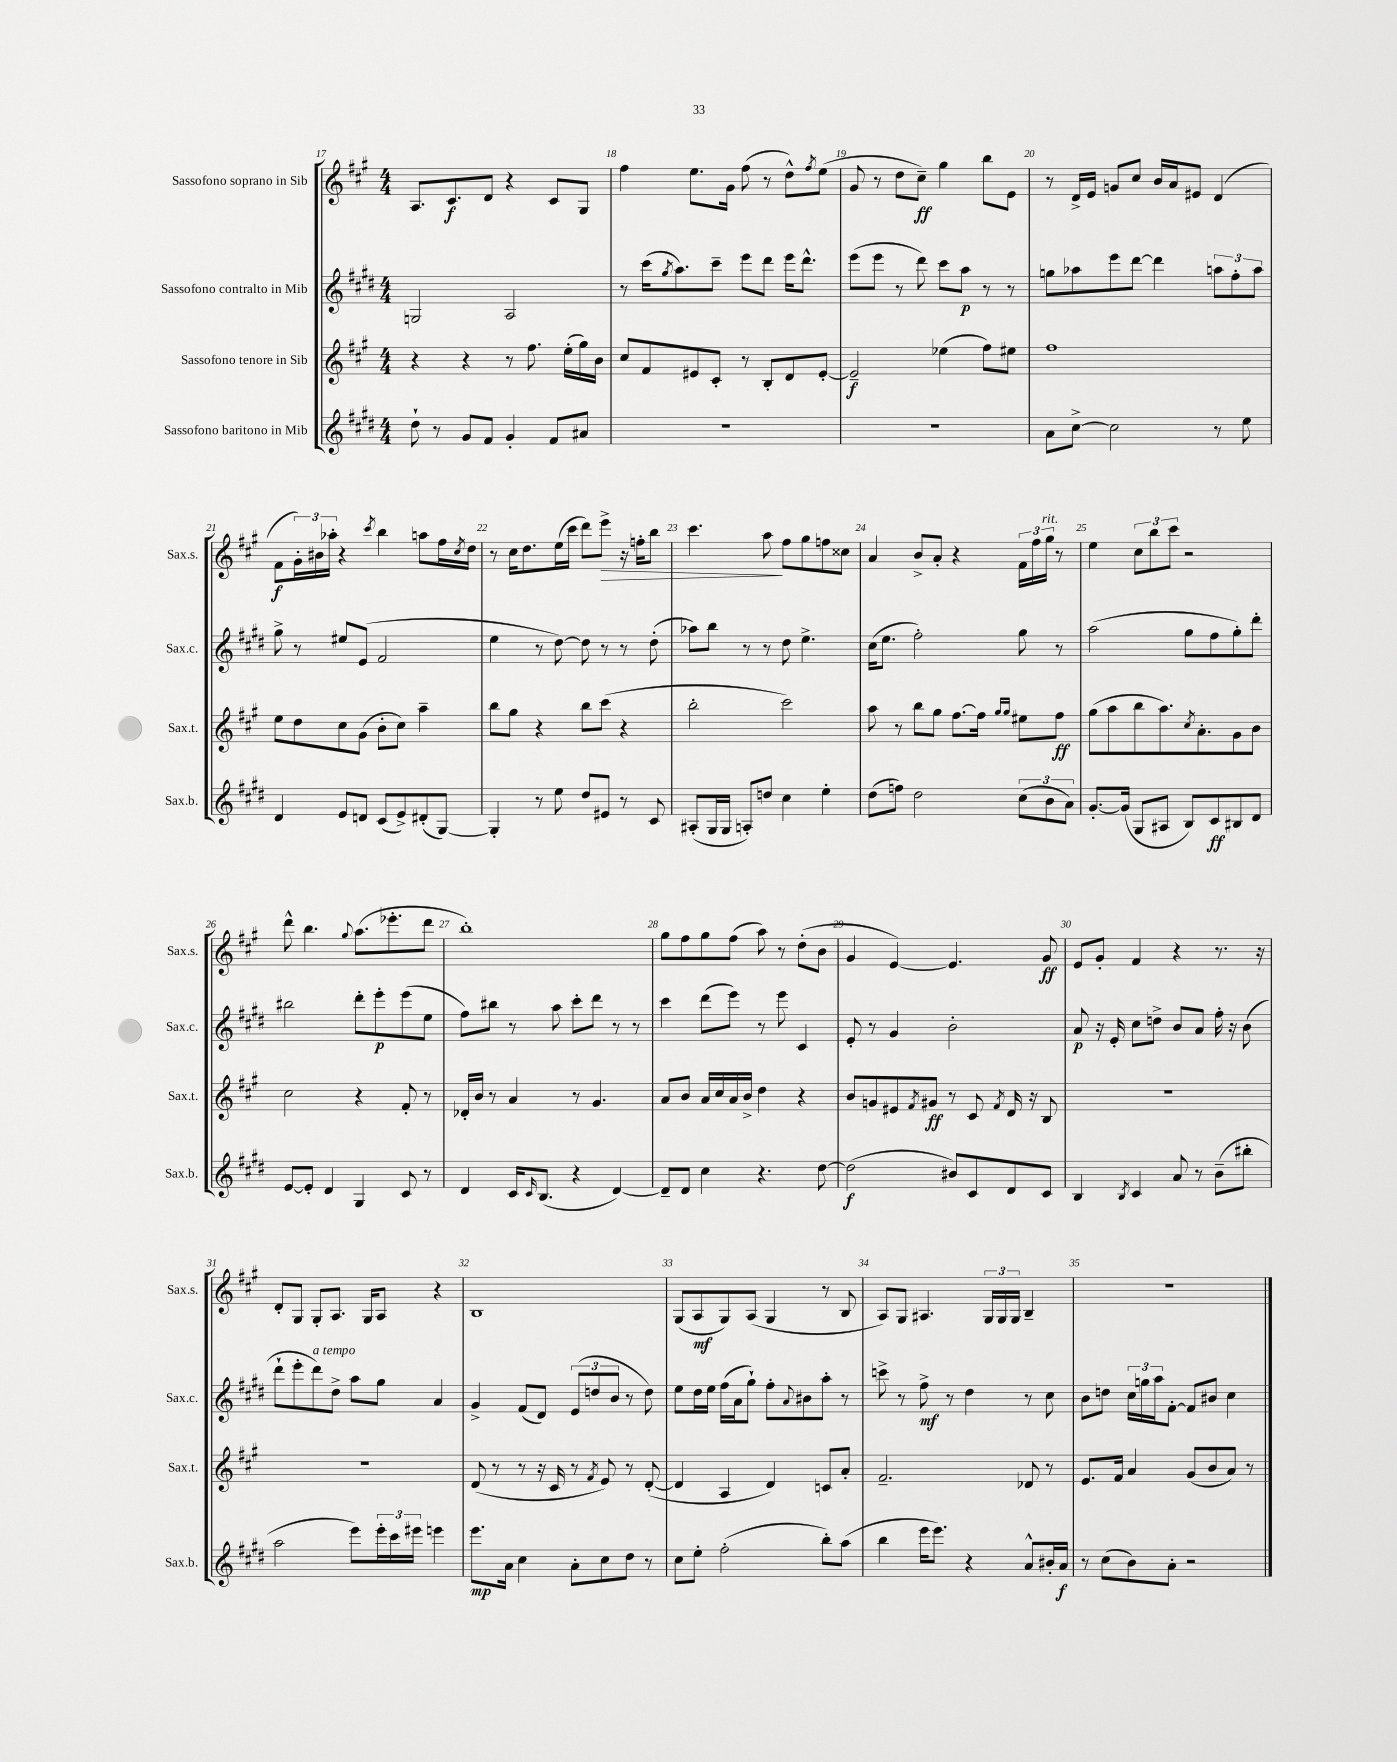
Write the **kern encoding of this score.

**kern	**kern	**kern	**kern
*staff4	*staff3	*staff2	*staff1
*clefG2	*clefG2	*clefG2	*clefG2
*k[f#c#g#d#]	*k[f#c#g#]	*k[f#c#g#d#]	*k[f#c#g#]
*M4/4	*M4/4	*M4/4	*M4/4
8dd#`	4r	2G	8.A
8r	.	.	.
.	.	.	8.c#
8g#	4r	.	.
8f#	.	.	8d
4g#'	8r	2A	4r
.	8.ff#	.	.
8f#	.	.	8c#
.	(16ee'	.	.
8a#	16gg#)	.	8G#
.	16b	.	.
=	=	=	=
1r	8cc#	8r	4ff#
.	8f#	(16ccc#	.
.	.	8qgg#	.
.	.	8.aa)	.
.	8e#	.	8.ee
.	8c#'	8ccc#~	.
.	.	.	16g#
.	8r	8eee	(8ff#
.	8B'	8ddd#	8r
.	8d	16eee	8dd^^)
.	.	8.ddd#^^	.
.	.	.	8qff#
.	[8e#'	.	(8ee
=	=	=	=
1r	2e#~]	(8eee	8g#
.	.	8eee	8r
.	.	8r	8dd
.	.	8ddd#)	8cc#~)
.	(4ee-	8ccc#	4gg#
.	.	8aa	.
.	8ff#)	8r	8bb
.	8ee#	8r	8e
=	=	=	=
8a	1ff#	8gg	8r
[8cc#^	.	8aa-	16d^
.	.	.	16e
2cc#]	.	8eee	8g
.	.	[8ddd#	8cc#
.	.	4ddd#]	16b
.	.	.	16a
.	.	.	8e#
8r	.	12aa	(4d
.	.	12ff#'	.
8ee	.	.	.
.	.	12aa	.
=	=	=	=
4d#	8ee	8gg#^	8f#
.	8dd	8r	24g#')
.	.	.	24b#
.	.	.	24aa-'
8e	8cc#	8ee#	4r
8d	(8g#	(8e	.
.	.	.	8qccc#
(8c#	8b'	2f#	4bb
8e^)	8cc#)	.	.
(8d#'	4aa~	.	8aa
[8G#)	.	.	16ff#
.	.	.	8qcc#
.	.	.	16dd
=	=	=	=
4G#']	8bb	4ee	8r
.	8gg#	.	16cc#
.	.	.	8.dd
8r	4r	8r	.
8ee	.	[8dd#)	(16ee
.	.	.	16ccc#
8dd#	8bb	8dd#]	8ddd)
8e#	(8ccc#	8r	8eee^
8r	4r	8r	16r
.	.	.	16ff'
8c#	.	(8dd#'	8bb
=	=	=	=
(8A#'	2bb'	8aa-)	4.ccc#
16G#	.	8bb	.
16G#	.	.	.
8A')	.	8r	.
8dd	.	8r	8aa
4cc#	2ccc#)	8dd#	8ff#
.	.	4.ee^	8gg#
4ee'	.	.	8ff
.	.	.	8cc##
=	=	=	=
(8dd#	8aa	(16cc#	4a
.	.	8.ee	.
8ff)	8r	.	.
2dd#	8bb	2ff#')	8b^
.	8gg#	.	8a'
.	[8.ff#	.	4r
.	16ff#]	.	.
.	16qqgg#	.	.
.	16qqgg#	.	.
(12cc#	8ee#	8gg#	24f#
.	.	.	24ff#
12b	.	.	24gg#
.	8ff#	8r	8r
12a)	.	.	.
=	=	=	=
[8.g#'	(8gg#	(2aa	4ee
.	8aa	.	.
(16g#]	.	.	.
8G#	8bb	.	12cc#
.	.	.	12bb
8A#	8.aa)	.	.
.	.	.	12ccc#
8B)	.	8gg#	2r
.	8qcc#	.	.
.	8.a'	.	.
8c#	.	8ff#	.
8B#	8g#	8gg#')	.
8d#	8b	8ddd#'	.
=	=	=	=
[8e	2cc#	2bb#	8ddd^^
8e']	.	.	4.bb
4d#	.	.	.
.	.	.	8qqgg#
4G#	4r	8ddd#'	(8.aa
.	.	8eee'	.
.	.	.	8.eee-'
8c#	8f#'	(8eee	.
8r	8r	8ee	8ddd
=	=	=	=
4d#	16d-'	8ff#)	1bb')
.	16b	.	.
.	8r	8bb#	.
16c#	4a	8r	.
16qqc#	.	.	.
(8.B	.	.	.
.	.	8aa	.
4r	8r	8ccc#'	.
.	4.g#	8ddd#	.
[4d#)	.	8r	.
.	.	8r	.
=	=	=	=
8d#~]	8a	4ccc#	8gg#
8d#	8b	.	8ff#
4cc#	16a	(8ddd#	8gg#
.	16cc#	.	.
.	16a	8eee)	(8ff#
.	16b^	.	.
4.r	4dd	8r	8aa)
.	.	8eee	8r
.	4r	4c#	(8dd'
[8dd#	.	.	8b
=	=	=	=
(2dd#]	8b	8e'	4g#
.	8g	8r	.
.	8e#	4g#	[4e)
.	8qf#	.	.
.	8g#	.	.
8b#)	8r	2b'	4.e]
8c#	8c#	.	.
.	8qf#	.	.
8d#	16d	.	.
.	16r	.	.
8c#	8B	.	8g#
=	=	=	=
4B	1r	8a	8e
.	.	16r	8g#'
.	.	16e'	.
8qB	.	.	.
4c#	.	8cc#	4f#
.	.	8dd^	.
8a	.	8b	4r
8r	.	8a	.
(8b~	.	16ff#'	8.r
.	.	16r	.
8bb#'	.	(8b	.
.	.	.	16r
=	=	=	=
2aa	1r	8ddd#`	8d'
.	.	8eee'	8G#
.	.	8ddd#)	8G#'
.	.	8dd#^	8.A
8eee)	.	8aa	.
.	.	.	16G#
24eee'	.	8gg#	8A
24ccc#	.	.	.
24eee#	.	.	.
4eee	.	4a	4r
=	=	=	=
8.eee	(8d	4g#^	1B
.	8r	.	.
16a	.	.	.
4cc#	8r	(8f#	.
.	16r	8d#)	.
.	16c#	.	.
8a'	8r	(12e	.
.	.	12dd	.
.	8qf#	.	.
8cc#	8e)	.	.
.	.	12b	.
8dd#	8r	8r	.
8r	([8d'	8dd)	.
=	=	=	=
8cc#	4d]	8ee	(8G#
8ee'	.	16dd#	8A
.	.	16ee	.
(2ff#'	4A	(16ff#	8G#)
.	.	16a	.
.	.	8gg#`)	(8A
.	4d)	8ff#'	4G#
.	.	8qqa	.
.	.	8b#	.
8bb')	8c	8aa'	8r
(8aa	8a'	8r	8B
=	=	=	=
4bb	2.f#~	8ccc^	8A)
.	.	8r	8G#
16eee	.	8ff#^	4.A#
8.eee)	.	.	.
.	.	8r	.
4r	.	4dd#	.
.	.	.	24G#
.	.	.	24G#
.	.	.	24G#
8a^^	8d-	8r	4B~
16b#'	8r	8cc#	.
16a	.	.	.
=	=	=	=
8r	8.e	8b	1r
(8cc#	.	8dd	.
.	16f#	.	.
8b)	4a	24cc#	.
.	.	24gg	.
.	.	24aa	.
8a'	.	[8f#'	.
2r	(8g#	8f#]	.
.	8b	8b#	.
.	8a)	4cc#	.
.	8r	.	.
==	==	==	==
*-	*-	*-	*-
